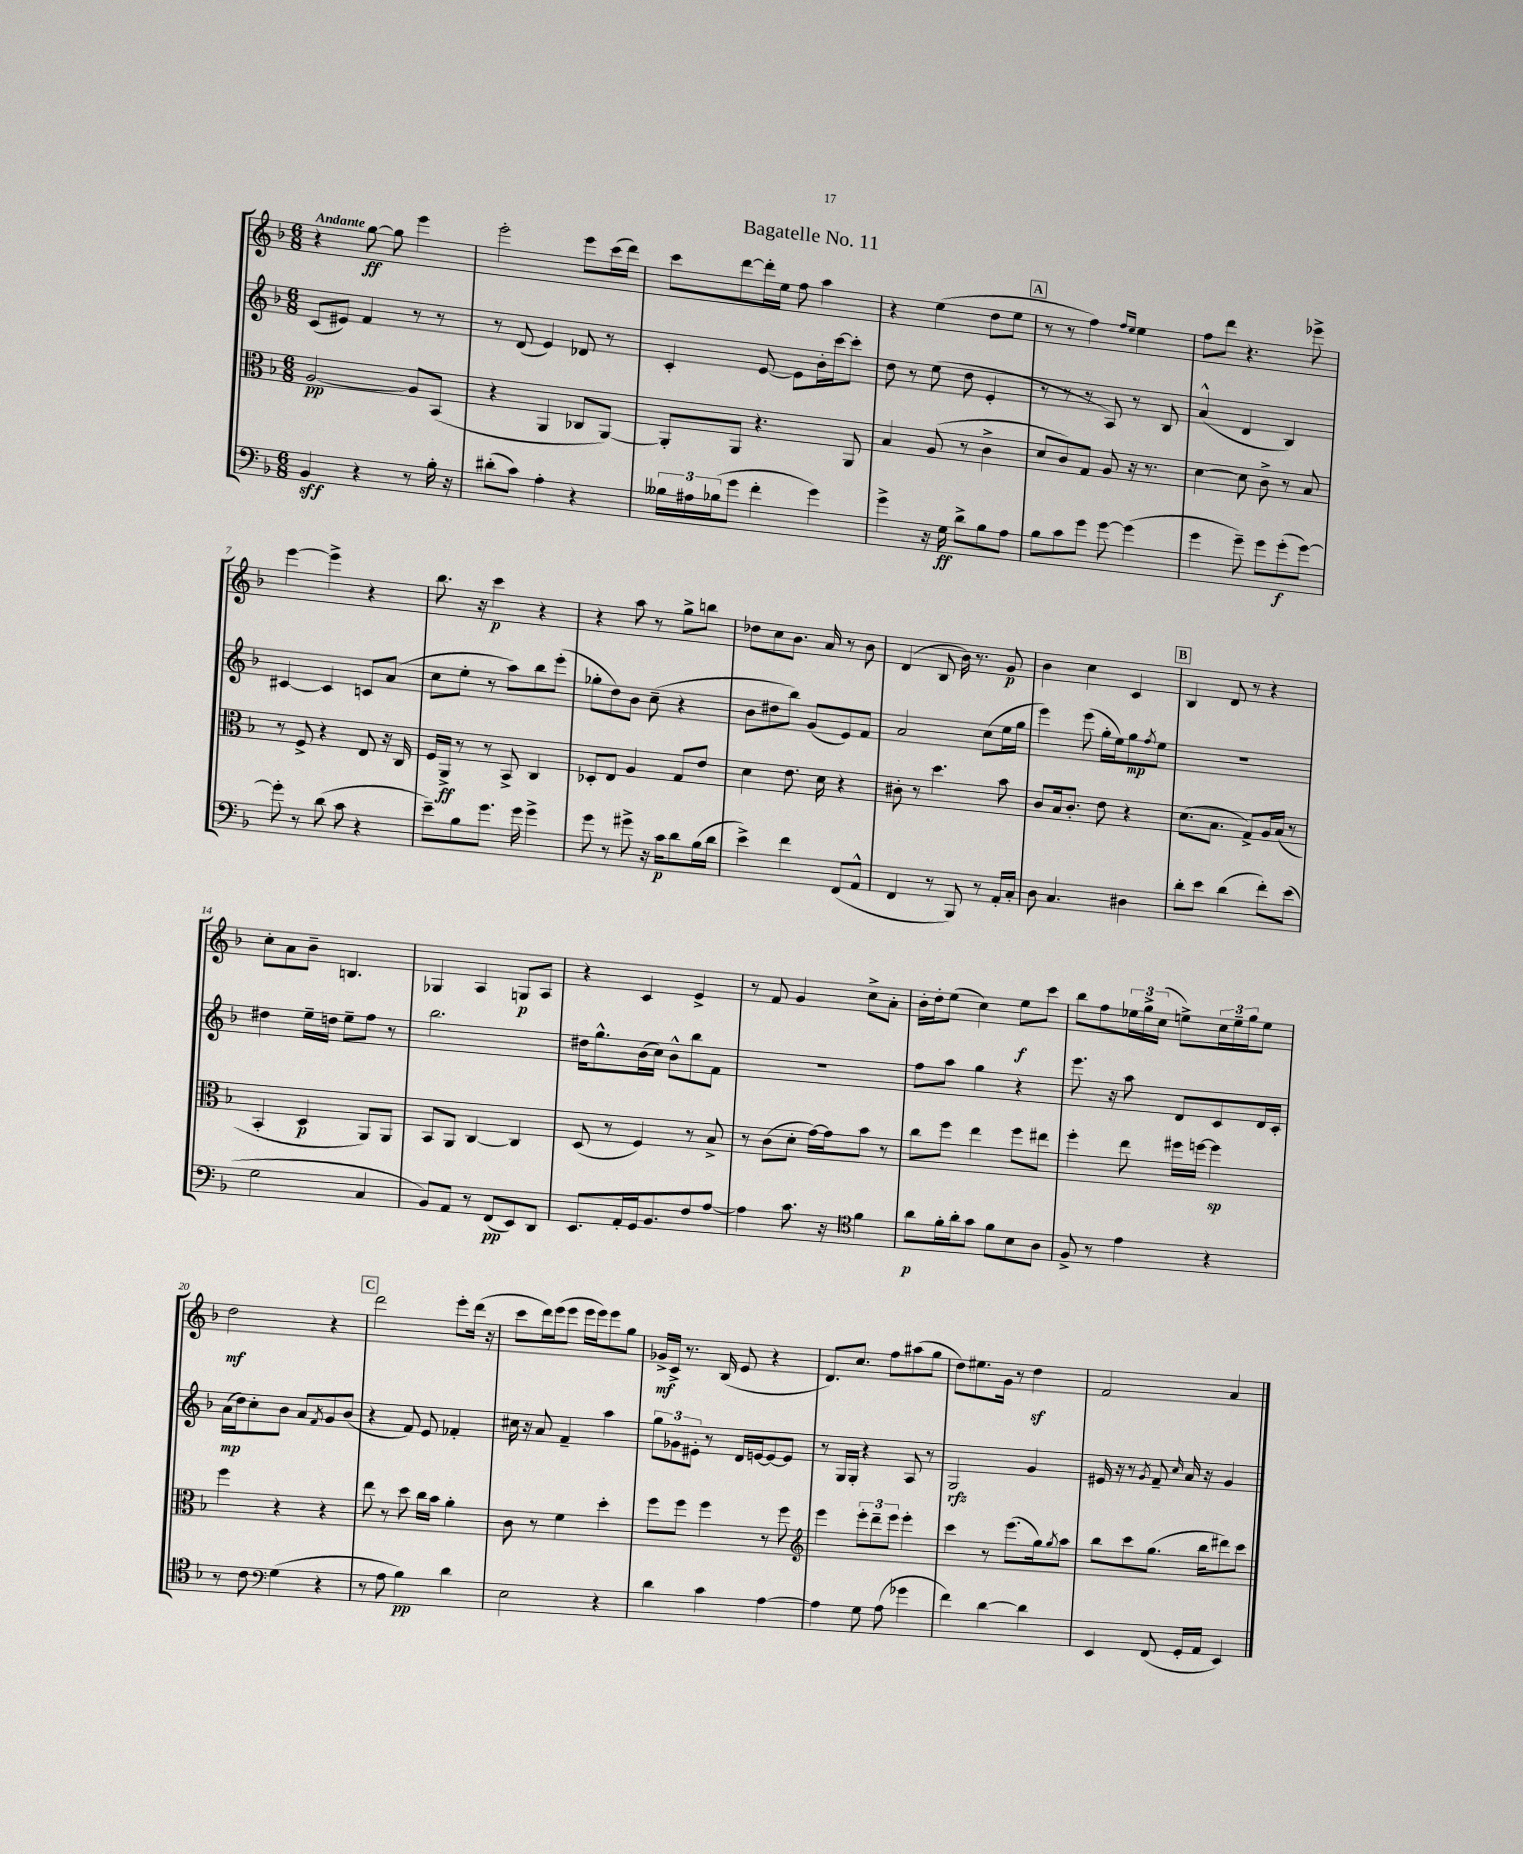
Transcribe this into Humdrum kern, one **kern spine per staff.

**kern	**kern	**kern	**kern
*staff4	*staff3	*staff2	*staff1
*clefF4	*clefC3	*clefG2	*clefG2
*k[b-]	*k[b-]	*k[b-]	*k[b-]
*M6/8	*M6/8	*M6/8	*M6/8
4BB-	[2A	(8c	4r
.	.	8e#)	.
4r	.	4f	[8gg
.	.	.	8gg]
8r	8A]	8r	4eee
16B-'	(8BB-	8r	.
16r	.	.	.
=	=	=	=
(8d#'	4r	8r	2eee'
8c)	.	(8d	.
4A'	4AA	4e)	.
4r	8C-	8d-	8eee
.	[8AA)	8r	(16ccc
.	.	.	16ddd)
=	=	=	=
24B--	8AA']	4c'	8ccc
24A#	.	.	.
(24B-	.	.	.
8g	8AA	.	[8ddd
4f'	4.r	[8e	16ddd']
.	.	.	16ee
.	.	8e]	8ff
4g)	.	16b-'	4aa
.	.	[16ccc	.
.	8AA	8ccc']	.
=	=	=	=
4g^	4B-	8dd	4r
.	.	8r	.
16r	(8A	(8ee	(4ee
16G	.	.	.
8d^	8r	8dd	.
8B-	4c^	4e'	8dd
8A	.	.	8ee
=	=	=	=
8B-	8d	8r	8r
8c	8c)	8r	8r
8g	8G	8r	4ff)
[8g	8A	8A)	.
.	.	.	16qqff
.	.	.	16qqee
(4g]	16r	8r	4ee
.	8.r	.	.
.	.	8B-	.
=	=	=	=
4g	[4d	(4a^^	8ff
.	.	.	8ddd
8g~)	8d]	4d	4.r
8g	8c^	.	.
(8g'	8r	4B-)	.
[8g)	8B-	.	8eee-^
=	=	=	=
8g']	8r	[4c#	[4eee
8r	8F^	.	.
(8d	4r	4c#]	4eee^]
8c	.	.	.
4r	8E	8c	4r
.	16r	(8a	.
.	16C	.	.
=	=	=	=
8e~)	16F	8cc	8.bb-
.	16AA^	.	.
8B-	8r	8ee'	.
.	.	.	16r
8.g	8r	8r	4ccc
.	8BB-^	8aa)	.
16g	.	.	.
4g^	4C	8bb-	4r
.	.	(8eee'	.
=	=	=	=
8g	8D-'	8gg-'	4r
8r	8E	8dd)	.
8g#^	4A	8b-	8aa
16r	.	(8cc~	8r
16c	.	.	.
8d	8G	4r	8gg^
(16B-	8e	.	8bb
16d	.	.	.
=	=	=	=
4e^)	4d	8b-	8dd-
.	.	8dd#	8cc
4f	8.e	8bb-)	8.b-
.	.	(8g	.
.	16d	.	16a
(8FF	4r	8e)	8r
8AA^^	.	8f	8b-
=	=	=	=
4FF	8c#'	2a	(4d
.	8r	.	.
8r	4.dd	.	8B-
8BBB-)	.	.	16b-)
.	.	.	8.r
8r	.	(8cc	.
16AA'	8b-	16ee	8g
16C'	.	16gg	.
=	=	=	=
8D	8c	4eee)	4b-
4.C	16B-	.	.
.	8.c'	.	.
.	.	(8eee	4cc
.	8e	16gg'	.
.	.	16ee)	.
4D#	4r	8gg	4c
.	.	8qff	.
.	.	8ee	.
=	=	=	=
8d'	(8.d	2.r	4B-
8e	.	.	.
.	8.B-	.	.
(4d	.	.	8d
.	8G^)	.	8r
8f')	16A	.	4r
.	(16B-	.	.
(8e	8r	.	.
=	=	=	=
2G	4BB-'	4dd#	8cc'
.	.	.	8a
.	4D	16ee~	8b-~
.	.	16dd	.
.	.	8ee~	4.B
4C	8AA)	8ff	.
.	8AA	8r	.
=	=	=	=
8BB-)	8BB-	2.bb-	4G-
8AA	8AA	.	.
8r	[4C	.	4A
(8FF	.	.	.
8EE)	4C]	.	8G
8DD	.	.	8A
=	=	=	=
8.EE	(8D	16dd#	4r
.	.	8.gg^^	.
.	8r	.	.
16AA'	.	.	.
16GG	4F)	(16b-	4c
8.BB-	.	16cc)	.
.	.	8b-^^	.
8F	8r	8bb-	4e^
[8A	8B-^	8f	.
=	=	=	=
4A]	8r	2.r	8r
.	(8c	.	8f
8.c	8d'	.	4g
.	[16g)	.	.
16r	16g]	.	.
*clefC4	*	*	*
4f	8b-	.	8cc^
.	8r	.	8a'
=	=	=	=
8a	8cc	8ff	16b-'
.	.	.	16dd'
16f'	8ff	8aa	(8ee
16a'	.	.	.
8g	4ee	4gg	4cc)
8f	.	.	.
8B-	8ff	4r	8ee
8A	8ee#	.	8ccc
=	=	=	=
8F^	4ff'	8.eee	8bb-
8r	.	.	8ff
.	.	16r	.
4e	8ee	8aa	24ee-
.	.	.	24gg^
.	.	.	(24cc
.	16ff#	8d	8ee^)
.	[16ff	.	.
4r	4ff]	8c	24cc
.	.	.	24ee~
.	.	.	24gg
.	.	16d	8ee
.	.	16c'	.
=	=	=	=
8r	4ff	(16a	2dd
.	.	16dd)	.
8c	.	8cc'	.
*clefF4	*	*	*
(4G	4r	8b-	.
.	.	8a	.
.	.	8qf	.
4r	4r	8g	4r
.	.	(8b-	.
=	=	=	=
8r	8ee	4r	2ddd
8A	8r	.	.
4B-)	8dd	8f)	.
.	16cc	8e	.
.	16b-	.	.
4d	4a'	4f-'	8eee'
.	.	.	(16ddd
.	.	.	16r
=	=	=	=
2E	8c	16cc#	8ccc
.	.	16r	.
.	8r	8a	16ddd)
.	.	.	(16eee
.	4f	4f~	8eee
.	.	.	16eee
.	.	.	16eee)
4r	4dd'	4aa	8eee
.	.	.	8gg
=	=	=	=
4d	8ff	12gg	16g-^
.	.	.	16c^
.	.	12g-	.
.	8ff	.	8.r
.	.	12e#'	.
4c	4ff	8r	.
.	.	.	(16B-
.	.	16d	8e
.	.	[16e	.
[4A	8r	8e_	4r
.	8ff	8e]	.
=	=	=	=
*	*clefG2	*	*
4A]	4eee	8r	8.d)
.	.	16G	.
.	.	16G'	8.cc
8G	12eee'	4r	.
.	12ddd~	.	.
(8A	.	.	8ff
.	12eee	.	.
4g-	4eee'	8A	(8aa#
.	.	8r	8gg
=	=	=	=
4f)	4ccc	2G	8dd)
.	.	.	8.ee#
[4d	8r	.	.
.	.	.	16g
.	(8.eee	.	8r
4d]	.	4g	4dd
.	16gg)	.	.
.	8qgg	.	.
.	8aa	.	.
=	=	=	=
4EE	8bb-	16e#	2f
.	.	16r	.
.	8ccc	8r	.
.	.	8qg	.
(8FF	(8.gg	8f~	.
.	.	16qqcc	.
16GG'	.	16a	.
16AA	16bb-	16r	.
4EE)	8ddd#)	4g	4a
.	8ccc	.	.
==	==	==	==
*-	*-	*-	*-
